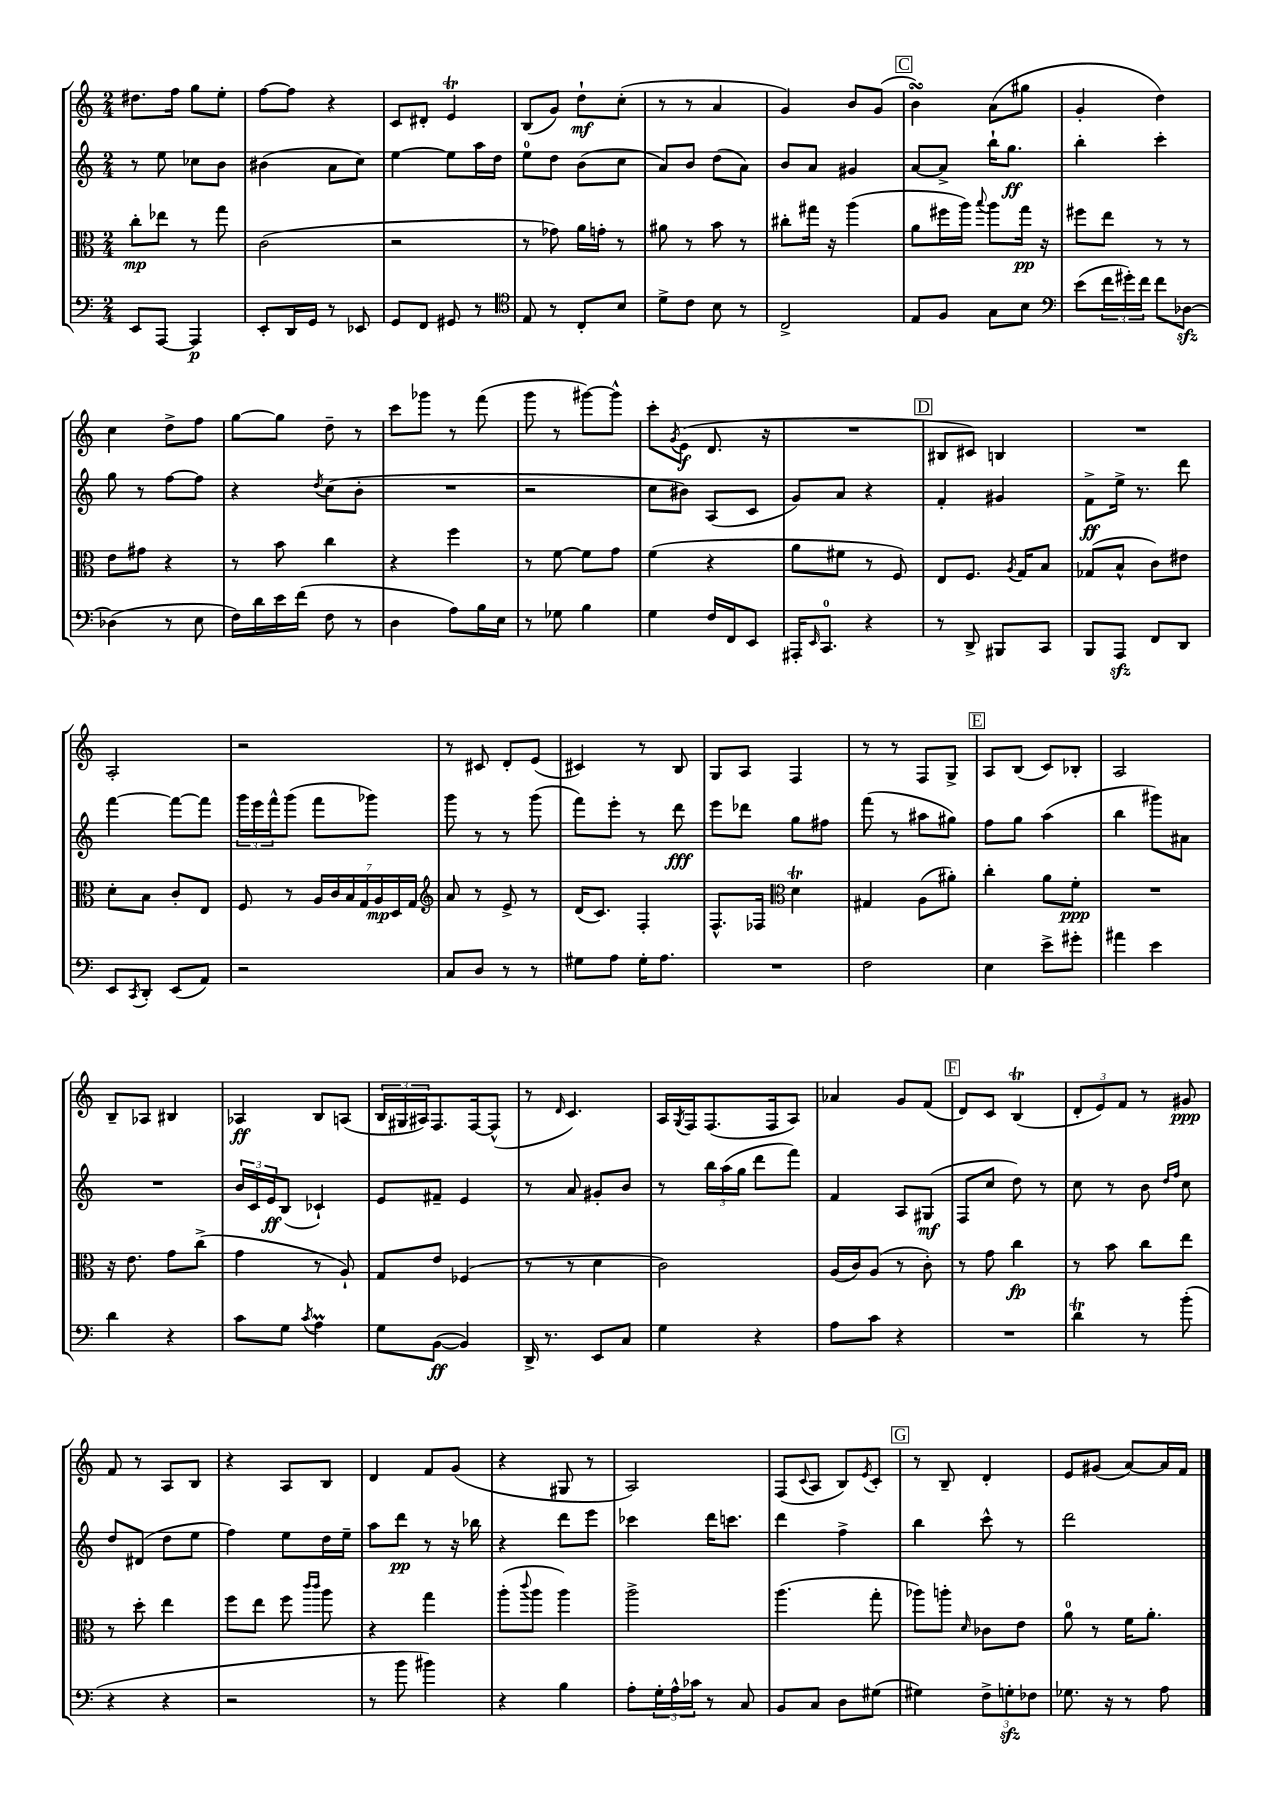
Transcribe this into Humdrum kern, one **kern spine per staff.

**kern	**dynam	**kern	**dynam	**kern	**dynam	**kern	**dynam
*part4	*part4	*part3	*part3	*part2	*part2	*part1	*part1
*staff4	*staff4	*staff3	*staff3	*staff2	*staff2	*staff1	*staff1
*clefF4	*	*clefC3	*	*clefG2	*	*clefG2	*
*k[]	*	*k[]	*	*k[]	*	*k[]	*
*M2/4	*	*M2/4	*	*M2/4	*	*M2/4	*
=126	=126	=126	=126	=126	=126	=126	=126
8EE/L	.	8cc'\L	mp	8r	.	8.dd#X\L	.
[8AAA/J	.	8ee-X\J	.	8ee\	.	.	.
.	.	.	.	.	.	16ff\Jk	.
4AAA/]	p	8r	.	8cc-X\L	.	8gg\L	.
.	.	8gg\	.	8b\J	.	8ee'\J	.
=127	=127	=127	=127	=127	=127	=127	=127
8EE'/L	.	(2c\	.	(4b#X\	.	[8ff\L	.
16DD/L	.	.	.	.	.	8ff\J]	.
16GG/JJ	.	.	.	.	.	.	.
8r	.	.	.	8a\L	.	4r	.
8EE-X/	.	.	.	8cc\J)	.	.	.
=128	=128	=128	=128	=128	=128	=128	=128
8GG/L	.	2r	.	[4ee\	.	8c/L	.
8FF/J	.	.	.	.	.	8d#X'/J	.
8GG#X/	.	.	.	8ee\L]	.	4et/	.
8r	.	.	.	16aa\L	.	.	.
.	.	.	.	16dd\JJ	.	.	.
=129	=129	=129	=129	=129	=129	=129	=129
*clefC4	*	*	*	*	*	*	*
8E/	.	8r	.	8ee\L	.	(8B/L	.
8r	.	8g-X\)	.	8dd\J	.	8g/J)	.
8C'/L	.	16a\LL	.	(8b\L	.	8dd`\L	mf
.	.	16gn'\JJ	.	.	.	.	.
8B/J	.	8r	.	8cc\J	.	(8cc'\J	.
=130	=130	=130	=130	=130	=130	=130	=130
8d^\L	.	8a#X\	.	8a/L)	.	8r	.
8c\J	.	8r	.	8b/J	.	8r	.
8B\	.	8b\	.	(8dd\L	.	4a/	.
8r	.	8r	.	8a\J)	.	.	.
=131	=131	=131	=131	=131	=131	=131	=131
2C^/	.	8cc#X'\L	.	8b/L	.	4g/)	.
.	.	16gg#X\Jk	.	8a/J	.	.	.
.	.	16r	.	.	.	.	.
.	.	(4aa\	.	4g#X/	.	8b/L	.
.	.	.	.	.	.	(8g/J	.
!!LO:REH:place=s1:t=C
=132	=132	=132	=132	=132	=132	=132	=132
8E/L	.	8a\L	.	[8a/L	.	4bsSsS\)	.
8F/J	.	16ff#X\L	.	8a^/J]	.	.	.
.	.	16aa\JJ)	.	.	.	.	.
.	.	8qqbb/	.	.	.	.	.
8G\L	.	8aa\L	.	16bb`\KL	.	(8a\L	.
.	.	.	.	8.gg\J	ff	.	.
8B\J	.	16gg\Jk	pp	.	.	8gg#X\J	.
.	.	16r	.	.	.	.	.
=133	=133	=133	=133	=133	=133	=133	=133
*clefF4	*	*	*	*	*	*	*
(8e\L	.	8ff#X\L	.	4bb'\	.	4g'/	.
24f\L	.	8ee\J	.	.	.	.	.
24g#X'\)	.	.	.	.	.	.	.
24f\JJ	.	.	.	.	.	.	.
8f\L	.	8r	.	4ccc'\	.	4dd\)	.
[8D-Xzz\J	.	8r	.	.	.	.	.
!!LO:LB:g=z
=134	=134	=134	=134	=134	=134	=134	=134
(4D-X\]	.	8e\L	.	8gg\	.	4cc\	.
.	.	8g#X\J	.	8r	.	.	.
8r	.	4r	.	[8ff\L	.	8dd^\L	.
8E\	.	.	.	8ff\J]	.	8ff\J	.
=135	=135	=135	=135	=135	=135	=135	=135
16F\LL)	.	8r	.	4r	.	[8gg\L	.
16d\	.	.	.	.	.	.	.
16e\	.	8b\	.	.	.	8gg\J]	.
(16f\JJ	.	.	.	.	.	.	.
.	.	.	.	8qdd/	.	.	.
8F\	.	4cc\	.	(8cc\L	.	8dd~\	.
8r	.	.	.	8b'\J	.	8r	.
=136	=136	=136	=136	=136	=136	=136	=136
4D\	.	4r	.	2r	.	8ccc\L	.
.	.	.	.	.	.	8ggg-X\J	.
8A\L)	.	4ff\	.	.	.	8r	.
16B\L	.	.	.	.	.	(8fff\	.
16E\JJ	.	.	.	.	.	.	.
=137	=137	=137	=137	=137	=137	=137	=137
8r	.	8r	.	2r	.	8ggg\	.
8G-X\	.	[8f\	.	.	.	8r	.
4B\	.	8f\L]	.	.	.	[8ggg#X\L)	.
.	.	8g\J	.	.	.	8ggg#^^\J]	.
=138	=138	=138	=138	=138	=138	=138	=138
4G\	.	(4f\	.	8cc\L	.	8ccc'\L	.
.	.	.	.	.	.	8qg/	.
.	.	.	.	8b#X\J)	.	(8e\J	f
16F/LL	.	4r	.	(8A/L	.	8.d/	.
16FF/J	.	.	.	.	.	.	.
8EE/J	.	.	.	8c/J	.	.	.
.	.	.	.	.	.	16r	.
=139	=139	=139	=139	=139	=139	=139	=139
16AAA#X'/KL	.	8a\L	.	8g/L)	.	2r	.
16qqEE/	.	.	.	.	.	.	.
8.CC/J	.	.	.	.	.	.	.
.	.	8f#X\J	.	8a/J	.	.	.
4r	.	8r	.	4r	.	.	.
.	.	8F/)	.	.	.	.	.
!!LO:REH:place=s1:t=D
=140	=140	=140	=140	=140	=140	=140	=140
8r	.	8E/L	.	4f'/	.	8B#X/L	.
8DD^/	.	8.F/J	.	.	.	8c#X/J)	.
8BBB#X/L	.	.	.	4g#X/	.	4Bn/	.
.	.	8qA/	.	.	.	.	.
.	.	16G/KL	.	.	.	.	.
8CC/J	.	8B/J	.	.	.	.	.
=141	=141	=141	=141	=141	=141	=141	=141
8BBB/L	.	(8G-X/L	.	8f^\L	ff	2r	.
8AAAzz/J	.	8B^^/J	.	16ee^\Jk	.	.	.
.	.	.	.	8.r	.	.	.
8FF/L	.	8c\L)	.	.	.	.	.
8DD/J	.	8e#X\J	.	8ddd\	.	.	.
!!LO:LB:g=z
=142	=142	=142	=142	=142	=142	=142	=142
8EE/L	.	8d'\L	.	[4fff\	.	2A'/	.
8qCC/	.	.	.	.	.	.	.
8DD'/J	.	8B\J	.	.	.	.	.
(8EE/L	.	8c'/L	.	8fff\L_	.	.	.
8AA/J)	.	8E/J	.	8fff\J]	.	.	.
=143	=143	=143	=143	=143	=143	=143	=143
2r	.	8F/	.	24ggg\LL	.	2r	.
.	.	.	.	24eee\	.	.	.
.	.	.	.	24fff^^\J	.	.	.
.	.	8r	.	(8ggg\J	.	.	.
.	.	28A/LL	.	8fff\L	.	.	.
.	.	28c/	.	.	.	.	.
.	.	28B/	.	.	.	.	.
.	.	28G/	.	.	.	.	.
.	.	.	.	8ggg-X\J)	.	.	.
.	.	28A/	mp	.	.	.	.
.	.	28D/	.	.	.	.	.
.	.	28G/JJ	.	.	.	.	.
=144	=144	=144	=144	=144	=144	=144	=144
*	*	*clefG2	*	*	*	*	*
8C/L	.	8a/	.	8ggg\	.	8r	.
8D/J	.	8r	.	8r	.	8c#X/	.
8r	.	8e^/	.	8r	.	8d'/L	.
8r	.	8r	.	(8ggg\	.	(8e/J	.
=145	=145	=145	=145	=145	=145	=145	=145
8G#X\L	.	(16d/KL	.	8fff\L)	.	4c#X/)	.
.	.	8.c/J)	.	.	.	.	.
8A\J	.	.	.	8eee'\J	.	.	.
16G#'\KL	.	4F'/	.	8r	.	8r	.
8.A\J	.	.	.	.	.	.	.
.	.	.	.	8ddd\	fff	8B/	.
=146	=146	=146	=146	=146	=146	=146	=146
2r	.	8.F^^/L	.	8eee\L	.	8G/L	.
.	.	.	.	8ddd-X\J	.	8A/J	.
.	.	16F-X/Jk	.	.	.	.	.
*	*	*clefC3	*	*	*	*	*
.	.	4dT\	.	8gg\L	.	4F/	.
.	.	.	.	8ff#X\J	.	.	.
=147	=147	=147	=147	=147	=147	=147	=147
2F\	.	4G#X/	.	(8fff\	.	8r	.
.	.	.	.	8r	.	8r	.
.	.	(8A\L	.	8aa#X\L	.	8F/L	.
.	.	8a#X'\J)	.	8gg#X\J)	.	8G^/J	.
!!LO:REH:place=s1:t=E
=148	=148	=148	=148	=148	=148	=148	=148
4E\	.	4cc'\	.	8ff\L	.	8A/L	.
.	.	.	.	8gg\J	.	(8B/J	.
8e^\L	.	8a\L	.	(4aa\	.	8c/L)	.
8g#X'\J	.	8f'\J	ppp	.	.	8B-X'/J	.
=149	=149	=149	=149	=149	=149	=149	=149
4a#X\	.	2r	.	4bb\	.	2A/	.
4e\	.	.	.	8ggg#X\L)	.	.	.
.	.	.	.	8a#X\J	.	.	.
!!LO:LB:g=z
=150	=150	=150	=150	=150	=150	=150	=150
4d\	.	16r	.	2r	.	8B~/L	.
.	.	8.e\	.	.	.	.	.
.	.	.	.	.	.	8A-X/J	.
4r	.	8g\L	.	.	.	4B#X/	.
.	.	(8cc^\J	.	.	.	.	.
=151	=151	=151	=151	=151	=151	=151	=151
8c\L	.	4g\	.	24b/LL	.	4A-X/	ff
.	.	.	.	24c/	.	.	.
.	.	.	.	24e/J	ff	.	.
8G\J	.	.	.	(8B/J	.	.	.
8qc/	.	.	.	.	.	.	.
4AM\	.	8r	.	4c-X`/)	.	8B/L	.
.	.	8A`/)	.	.	.	(8An/J	.
=152	=152	=152	=152	=152	=152	=152	=152
8G\L	.	8G/L	.	8e/L	.	24B/LL	.
.	.	.	.	.	.	24G#X/	.
.	.	.	.	.	.	24A#X/J)	.
([8BB\J	ff	8e/J	.	8f#X~/J	.	8.F/	.
4BB/])	.	(4F-X/	.	4e/	.	.	.
.	.	.	.	.	.	[16F/k	.
.	.	.	.	.	.	(8F^^/J]	.
=153	=153	=153	=153	=153	=153	=153	=153
16DD^/	.	8r	.	8r	.	8r	.
8.r	.	.	.	.	.	.	.
.	.	.	.	.	.	16qqd/	.
.	.	8r	.	8a/	.	4.c/)	.
8EE/L	.	4d\	.	8g#X'/L	.	.	.
8C/J	.	.	.	8b/J	.	.	.
=154	=154	=154	=154	=154	=154	=154	=154
4G\	.	2c\)	.	8r	.	16A/LL	.
.	.	.	.	.	.	8qG/	.
.	.	.	.	.	.	16F/J	.
.	.	.	.	24bb\LL	.	(8.F/	.
.	.	.	.	(24aa\	.	.	.
.	.	.	.	24gg\JJ	.	.	.
4r	.	.	.	8ddd\L	.	.	.
.	.	.	.	.	.	16F/k	.
.	.	.	.	8fff\J)	.	8A/J)	.
=155	=155	=155	=155	=155	=155	=155	=155
8A\L	.	(16A/LL	.	4f/	.	4a-X/	.
.	.	16c/J)	.	.	.	.	.
8c\J	.	(8A/J	.	.	.	.	.
4r	.	8r	.	8A/L	.	8g/L	.
.	.	8c'\)	.	(8G#X/J	mf	(8f/J	.
!!LO:REH:place=s1:t=F
=156	=156	=156	=156	=156	=156	=156	=156
2r	.	8r	.	8F/L	.	8d/L)	.
.	.	8g\	.	8cc/J	.	8c/J	.
.	.	4cc\	fp	8dd\)	.	(4Bt/	.
.	.	.	.	8r	.	.	.
=157	=157	=157	=157	=157	=157	=157	=157
4dT\	.	8r	.	8cc\	.	12d'/L	.
.	.	.	.	.	.	12e/)	.
.	.	8b\	.	8r	.	.	.
.	.	.	.	.	.	12f/J	.
8r	.	8cc\L	.	8b\	.	8r	.
.	.	.	.	16qqdd/LL	.	.	.
.	.	.	.	16qqff/JJ	.	.	.
(8b'\	.	8ee\J	.	8cc\	.	8g#X/	ppp
!!LO:LB:g=z
=158	=158	=158	=158	=158	=158	=158	=158
4r	.	8r	.	8dd/L	.	8f/	.
.	.	8dd'\	.	(8d#X/J	.	8r	.
4r	.	4ee\	.	8dd\L	.	8A/L	.
.	.	.	.	8ee\J	.	8B/J	.
=159	=159	=159	=159	=159	=159	=159	=159
2r	.	8ff\L	.	4ff\)	.	4r	.
.	.	8ee\J	.	.	.	.	.
.	.	8ff\	.	8ee\L	.	8A/L	.
.	.	16qqccc/LL	.	.	.	.	.
.	.	16qqccc/JJ	.	.	.	.	.
.	.	8aa\	.	16dd\L	.	8B/J	.
.	.	.	.	16ee~\JJ	.	.	.
=160	=160	=160	=160	=160	=160	=160	=160
8r	.	4r	.	8aa\L	.	4d/	.
8b\	.	.	.	8ddd\J	pp	.	.
4b#X\)	.	4gg\	.	8r	.	8f/L	.
.	.	.	.	16r	.	(8g/J	.
.	.	.	.	16bb-X\	.	.	.
=161	=161	=161	=161	=161	=161	=161	=161
4r	.	(8aa'\L	.	4r	.	4r	.
.	.	8qqccc/	.	.	.	.	.
.	.	8aa\J	.	.	.	.	.
4B\	.	4aa\)	.	8ddd\L	.	8G#X/	.
.	.	.	.	8eee\J	.	8r	.
=162	=162	=162	=162	=162	=162	=162	=162
8A'\L	.	2aa^\	.	4ccc-X\	.	2A/)	.
24G'\L	.	.	.	.	.	.	.
24A^^\	.	.	.	.	.	.	.
24c-X\JJ	.	.	.	.	.	.	.
8r	.	.	.	16ddd\KL	.	.	.
.	.	.	.	8.cccn\J	.	.	.
8C/	.	.	.	.	.	.	.
=163	=163	=163	=163	=163	=163	=163	=163
8BB/L	.	(4.aa\	.	4ddd\	.	(8F/L	.
.	.	.	.	.	.	8qqc/	.
8C/J	.	.	.	.	.	8A/J	.
8D\L	.	.	.	4ff^\	.	8B/L)	.
.	.	.	.	.	.	8qe/	.
(8G#X\J	.	8gg'\	.	.	.	8c'/J	.
!!LO:REH:place=s1:t=G
=164	=164	=164	=164	=164	=164	=164	=164
4G#X\)	.	8aa-X\L)	.	4bb\	.	8r	.
.	.	8aan'\J	.	.	.	8B~/	.
.	.	16qqd/	.	.	.	.	.
12F^\L	.	8c-X\L	.	8ccc^^\	.	4d'/	.
12Gnzz'\	.	.	.	.	.	.	.
.	.	8e\J	.	8r	.	.	.
12F-X\J	.	.	.	.	.	.	.
=165	=165	=165	=165	=165	=165	=165	=165
8.G-X\	.	8a\	.	2ddd\	.	8e/L	.
.	.	8r	.	.	.	(8g#X/J	.
16r	.	.	.	.	.	.	.
8r	.	16f\KL	.	.	.	[8a/L)	.
.	.	8.a'\J	.	.	.	.	.
8A\	.	.	.	.	.	16a/L]	.
.	.	.	.	.	.	16f/JJ	.
==	==	==	==	==	==	==	==
*-	*-	*-	*-	*-	*-	*-	*-
